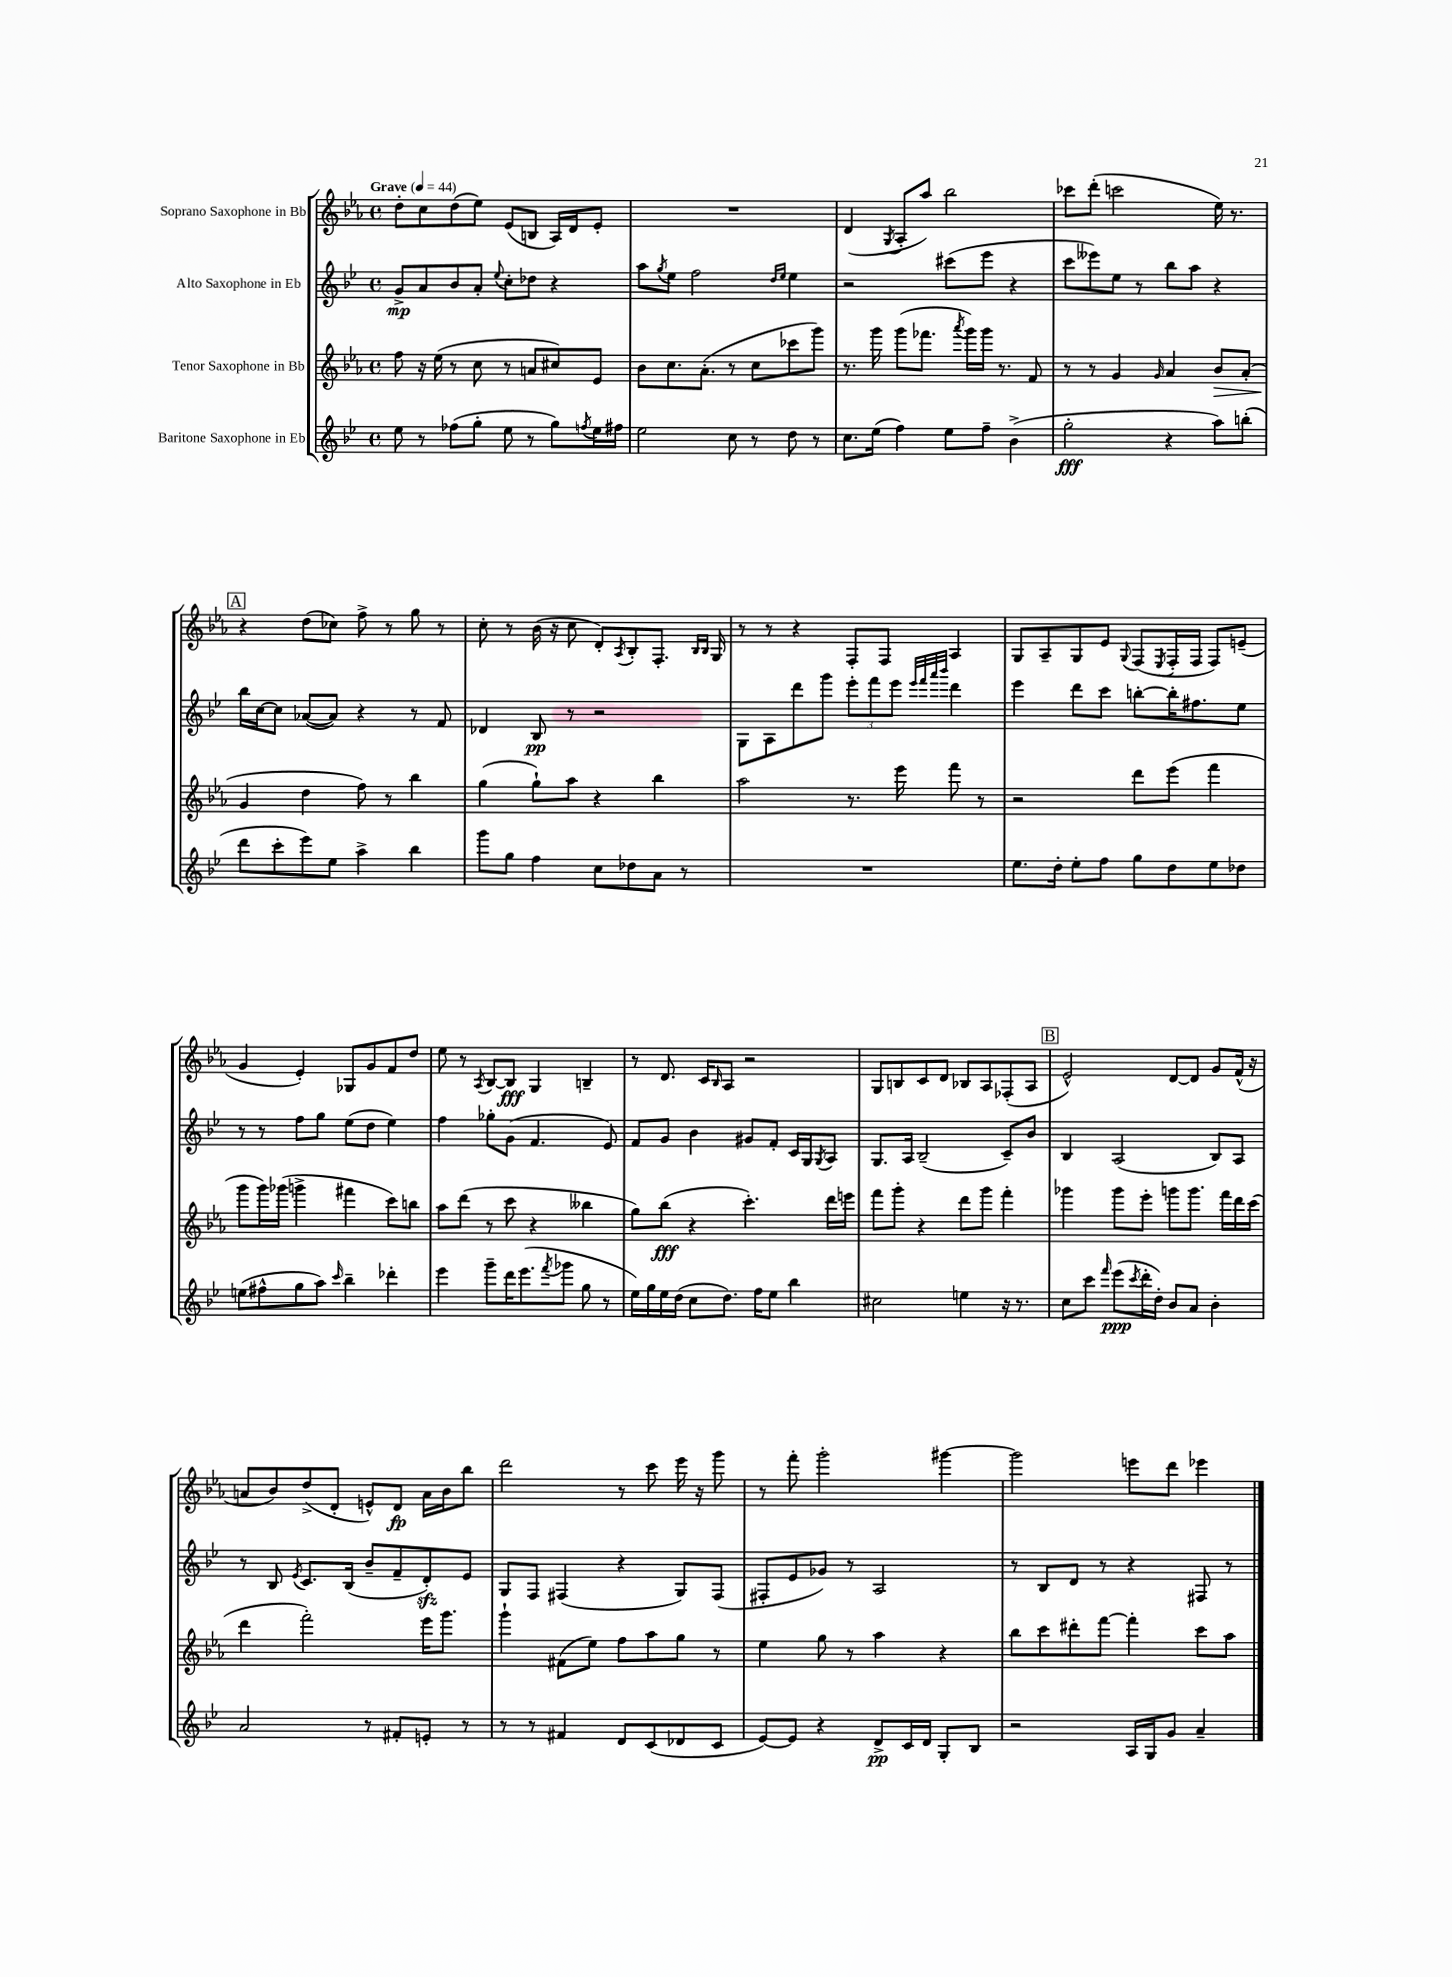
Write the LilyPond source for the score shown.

<<
\new StaffGroup <<
\new Staff = "s0" \with { instrumentName = "Soprano Saxophone in Bb" } {
    \clef treble \key ees \major \defaultTimeSignature \time 4/4 \tempo "Grave" 4 = 44
    d''8-. c''8 d''8( ees''8) ees'8( b8 aes16) d'16 ees'8-. |
    R1 |
    d'4( \acciaccatura { g8 } aes8-. aes''8) bes''2 |
    ces'''8 d'''8-.( c'''2 ees''16) r8. |
    \mark \markup { \box "A" } r4 d''8( ces''8) f''8-> r8 g''8 r8 |
    c''8-. r8 bes'16( r16 c''8 d'8-.) \acciaccatura { aes8 } bes8-. f8.-. \grace { bes16 bes16 } g16 |
    r8 r8 r4 f8-. f8 aes4 |
    g8 aes8-- g8 ees'8 \appoggiatura { g8 } f8( \acciaccatura { ees8 } f16-. f16 f8) e'8--( |
    g'4 ees'4-.) ges8 g'8 f'8 d''8 |
    ees''8 r8 \acciaccatura { aes8 } bes8~ bes8\fff g4 b4-- |
    r8 d'8. c'16 \grace { bes16 } aes8 r2 |
    g8 b8 c'8 d'8 bes8 aes8 fes8-.( aes8 |
    \mark \markup { \box "B" } ees'2-^) d'8~ d'8 g'8 f'16-^( r16 |
    a'8 bes'8) d''8->( d'8-. e'8-^) d'8\fp a'16 bes'16 bes''8 |
    d'''2 r8 c'''8 ees'''16 r16 g'''8 |
    r8 f'''8-. g'''2-. gis'''4~ |
    gis'''2 e'''8 d'''8 ees'''4 \bar "|." |
}
\new Staff = "s1" \with { instrumentName = "Alto Saxophone in Eb" } {
    \clef treble \key bes \major \defaultTimeSignature \time 4/4
    g'8->\mp a'8 bes'8 a'8-. \appoggiatura { ees''8 } c''8-. des''8 r4 |
    a''8 \acciaccatura { g''8 } ees''8 f''2 \grace { d''16 ees''16 } ees''4 |
    r2 cis'''8( ees'''8 r4 |
    c'''8 eeses'''8) ees''8 r8 bes''8 a''8 r4 |
    \mark \markup { \box "A" } bes''16 c''16~ c''8 aes'8~( aes'8) r4 r8 f'8 |
    des'4 bes8\pp r8 r2 |
    g8 a8 d'''8 g'''8 \tuplet 3/2 { ees'''8-. f'''8 ees'''8 } \grace { ees'''32 f'''32 a'''32 bes'''32 } d'''4 |
    ees'''4 d'''8 c'''8 b''8~-. b''16-. fis''8. ees''8 |
    r8 r8 f''8 g''8 ees''8( d''8 ees''4) |
    f''4 ges''8-. g'8( f'4. ees'8) |
    f'8 g'8 bes'4 gis'8 f'8-. c'16 g16 \acciaccatura { g8 } a8 |
    g8. a16 bes2--( c'8--) bes'8 |
    \mark \markup { \box "B" } bes4 a2( bes8) a8 |
    r8 bes8 \acciaccatura { ees'8 } c'8. bes16( bes'8-- f'8-- d'8-.\sfz) ees'8 |
    g8 f8 fis4( r4 g8) fis8( |
    fis8-. ees'8 ges'8) r8 a2 |
    r8 bes8 d'8 r8 r4 fis8 r8 \bar "|." |
}
\new Staff = "s2" \with { instrumentName = "Tenor Saxophone in Bb" } {
    \clef treble \key ees \major \defaultTimeSignature \time 4/4
    f''8 r16 ees''16( r8 c''8 r8 a'8 cis''8) ees'8 |
    bes'8 c''8. aes'8.-.( r8 c''8 ces'''8 g'''8) |
    r8. g'''16 g'''8( fes'''8. \acciaccatura { aes'''8 } g'''16) g'''16 r8. f'8 |
    r8 r8 g'4 \grace { g'16 } aes'4 bes'8\> aes'8-.( |
    \mark \markup { \box "A" } g'4\! d''4 f''8) r8 bes''4 |
    g''4( g''8-!) aes''8 r4 bes''4 |
    aes''2 r8. ees'''16 f'''8 r8 |
    r2 d'''8 ees'''8( f'''4 |
    g'''8 g'''16) ges'''16( g'''4-> fis'''4 c'''8) b''8 |
    aes''8 d'''8( r8 c'''8 r4 beses''4 |
    g''8) bes''8\fff( r4 c'''4.-.) d'''16 e'''16 |
    f'''8 g'''8-. r4 d'''8 g'''8 f'''4-. |
    \mark \markup { \box "B" } ges'''4 ges'''8 ees'''8-. g'''8 g'''8. f'''16 d'''16 c'''16( |
    d'''4 f'''2-.) ees'''16 g'''8. |
    g'''4-! fis'8( ees''8) f''8 aes''8 g''8 r8 |
    ees''4 g''8 r8 aes''4 r4 |
    bes''8 c'''8 dis'''8-. f'''8~ f'''4-. c'''8 aes''8 \bar "|." |
}
\new Staff = "s3" \with { instrumentName = "Baritone Saxophone in Eb" } {
    \clef treble \key bes \major \defaultTimeSignature \time 4/4
    ees''8 r8 fes''8( g''8-. ees''8 r8 g''8) \acciaccatura { f''8 } ees''16 fis''16 |
    ees''2 c''8 r8 d''8 r8 |
    c''8. ees''16( f''4) ees''8 f''8-- bes'4->( |
    g''2-.\fff r4 a''8) b''8-.( |
    \mark \markup { \box "A" } d'''8 c'''8-. ees'''8) ees''8 a''4-> bes''4 |
    g'''8 g''8 f''4 c''8 des''8 a'8 r8 |
    R1 |
    ees''8. d''16-. ees''8-. f''8 g''8 d''8 ees''8 des''8 |
    e''8( fis''8-^ g''8 a''8) \grace { c'''16 } bes''4-- des'''4-. |
    ees'''4 g'''8-- d'''16 ees'''8.( \acciaccatura { f'''8 } ges'''8 g''8 r8 |
    ees''16) g''16 ees''16 d''16( c''8 d''8.) f''16 ees''8 bes''4 |
    cis''2 e''4 r16 r8. |
    \mark \markup { \box "B" } c''8 c'''8 \grace { f'''16 } ees'''8\ppp( \acciaccatura { c'''8 } d'''16-. d''16-.) bes'8 a'8 bes'4-. |
    a'2 r8 fis'8-. e'8-. r8 |
    r8 r8 fis'4 d'8 c'8( des'8 c'8 |
    ees'8~) ees'8 r4 d'8->\pp c'16 d'16 g8-. bes8 |
    r2 a16 g16 g'8 a'4-- \bar "|." |
}
>>
>>
\layout { \context { \Score \remove "Bar_number_engraver" } }
